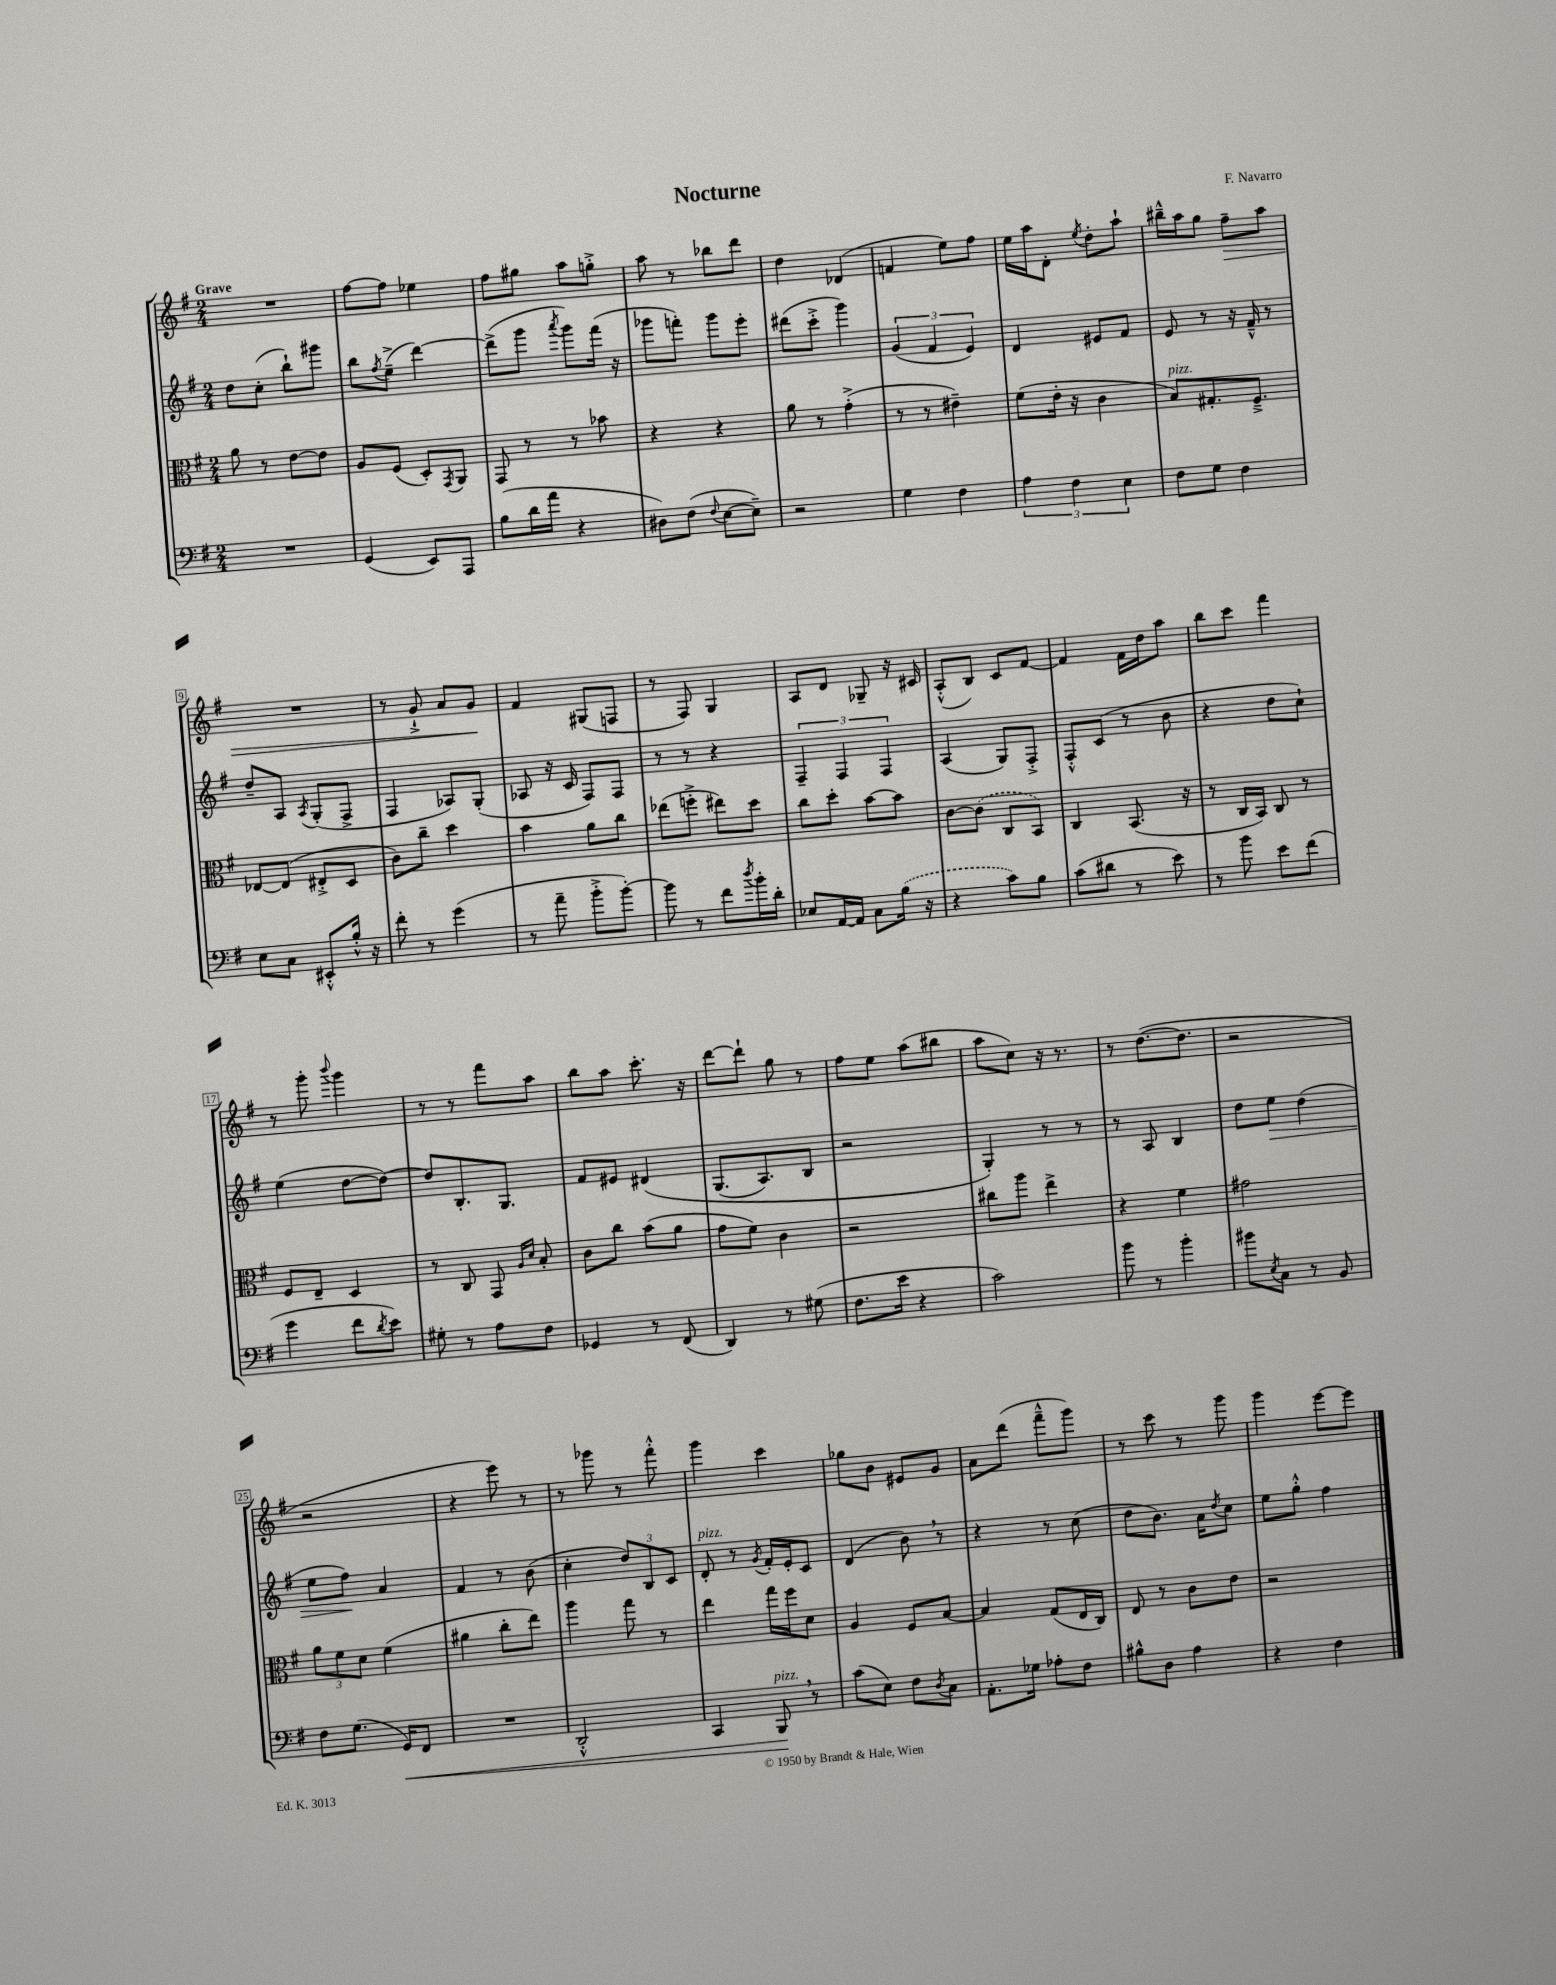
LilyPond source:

\header { title = "Nocturne" composer = "F. Navarro" }
<<
\new StaffGroup <<
\new Staff = "s0" {
    \clef treble \key g \major \numericTimeSignature \time 2/4 \tempo "Grave"
    R2 |
    fis''8~ fis''8 ees''4 |
    fis''8 gis''8 a''8 g''8-.-> |
    a''8 r8 bes''8 d'''8 |
    d''4 des'4( |
    f'4 e''8) fis''8 |
    e''16 a''16 d'8-. \acciaccatura { e''8 } d''8-. a''8-! |
    bis''16---^ a''16 g''8 fis''8--\> a''8 |
    R2 |
    r8 g'8-!-> a'8 g'8\! |
    fis'4 gis8( f8 |
    r8 fis8) g4 |
    a8 d'8 ges8-- r16 cis'16 |
    a8-.-^( b8) c'8 fis'8~ |
    fis'4 fis'16 d''16 a''8 |
    b''8 c'''8 fis'''4 |
    r8 g'''8-. \appoggiatura { b'''8 } g'''4 |
    r8 r8 fis'''8 a''8 |
    b''8 a''8 c'''8.-. r16 |
    d'''8~ d'''8-! g''8 r8 |
    fis''8 e''8 a''8( bis''8 |
    a''8 c''8) r16 r8. |
    r8 d''8.~( d''8. |
    r2 |
    r2 |
    r4 e'''8) r8 |
    r8 ges'''8 r8 fis'''8-.-^ |
    g'''4 c'''4 |
    ges''8 b'8 eis'8 g'8 |
    a'8 d'''8( fis'''8---^ g'''8) |
    r8 c'''8 r8 g'''8 |
    g'''4 e'''8~ e'''8 \bar "|." |
}
\new Staff = "s1" {
    \clef treble \key g \major \numericTimeSignature \time 2/4
    d''8 c''8-.( b''8-!) gis'''8 |
    b''8 \acciaccatura { fis''8 } e''8--->( d'''4~) |
    d'''8->( g'''8 \acciaccatura { a'''8 } g'''8) fis'''16( r16 |
    ges'''8 f'''8-.) ges'''8 e'''8-. |
    dis'''8( c'''8-.-> g'''4) |
    \tuplet 3/2 { g'4( fis'4 e'4) } |
    d'4 eis'8 fis'8 |
    e'8 r8 r16 fis'16---^ r8 |
    d''8-- a8 \acciaccatura { a8 } g8-.( fis8-> |
    fis4 aes8) g8-.( |
    aes8 r16 c'16 fis8) fis8 |
    r8 r8 r4 |
    \tuplet 3/2 { fis4-- fis4 fis4 } |
    a4( g8) fis8-.-> |
    fis8-.-^ c'8( r8 b'8 |
    r4 d''8 c''8-!) |
    e''4( d''8~ d''8~) |
    d''8 b8.-. g8. |
    fis'8 eis'8 dis'4\( |
    g8.( a8.) b8 |
    r2 |
    g4-.\) r8 r8 |
    r8 a8 b4 |
    d''8 e''8\> d''4( |
    e''8 fis''8\!) a'4 |
    fis'4 r8 b'8( |
    c''4-. \tuplet 3/2 { d''8) b8 c'8 } |
    d'8-.^\markup { \italic "pizz." } r8 \acciaccatura { g'8 } fis'16-. e'16-. c'8 |
    d'4( b'8) \breathe r8 |
    r4 r8 c''8( |
    d''8 b'8.) a'16 \acciaccatura { d''8 } c''8 |
    e''8 g''8-.-^ fis''4 \bar "|." |
}
\new Staff = "s2" {
    \clef alto \key g \major \numericTimeSignature \time 2/4
    a'8 r8 e'8~ e'8 |
    a8 fis8( d8-.) \acciaccatura { g,8 } a,8 |
    g,8 r8 r8 bes'8 |
    r4 r4 |
    a'8 r8 g'4-.->( |
    r8 r8 eis'4--) |
    fis'8( e'16-. r16 c'4 |
    b8^\markup { \italic "pizz." }) gis8.-. fis8.---> |
    ees8~ ees8( eis8-.-> d8 |
    c'8) c''8-- d''4 |
    b'4 a'8 c''8 |
    ees''8( f''8-.-> eis''8) d''8 |
    c''8 d''8-. b'8~ b'8 |
    c'8~ \once \slurDashed c'8( c8 b,8) |
    c4 b,8.( r16 |
    r8 c16 b,16) c8 r8 |
    fis8 e8-- d4 |
    r8 c8 g,8 \grace { a16 d'16 } b8-. |
    c'8 c''8 b'8( a'8 |
    g'8 fis'8) c'4 |
    r2 |
    cis''8 a''8 e''4-> |
    r4 fis'4 |
    gis'2 |
    \tuplet 3/2 { a'8 fis'8 d'8 } fis'4( |
    ais'4 c''8-. e''8) |
    a''4 g''8 r8 |
    e''4 g''16 fis''16 d'8 |
    a4 fis8 b8~ |
    b4 g8( e16 c16) |
    e8 r8 c'8 e'8 |
    r2 \bar "|." |
}
\new Staff = "s3" {
    \clef bass \key g \major \numericTimeSignature \time 2/4
    R2 |
    g,4( e,8) a,,8 |
    b8( d'16 a'16 r4 |
    dis8) fis8( \appoggiatura { fis8 } e8~ e8--) |
    r2 |
    g4 fis4 |
    \tuplet 3/2 { a4 fis4 e4 } |
    fis8 g8 fis4 |
    e8 c8 eis,8-.-^ b16-.-^ r16 |
    fis'8-. r8 g'4( |
    r8 a'8-- b'8-.-> b'8~-.) |
    b'8 r8 fis'8 \acciaccatura { d''8 } b'16-. d'16-. |
    ees8 a,16~ a,16 c8 \once \slurDashed b16( r16 |
    r4 c'8) b8 |
    c'8( dis'8 r8 e'8) |
    r8 b'8 e'8 fis'8( |
    g'4 fis'8 \acciaccatura { d'8 } e'8) |
    gis8-. r8 a8 fis8 |
    ges,4 r8 fis,8( |
    d,4) r8 gis8( |
    fis8. e'16 r4 |
    c'2) |
    b'8 r8 b'4-. |
    bis'8 \acciaccatura { e8 } c8 r8 b,8 |
    fis8 g8.( g,16\<) fis,8 |
    R2 |
    d,2-.-^ |
    c,4 b,,8\!^\markup { \italic "pizz." } \breathe r8 |
    c'8( e8) fis8 \acciaccatura { d8 } c8 |
    a,8.-. ges16 aes8-. fis8 |
    bis8-^ d8 a4 |
    r4 fis4 \bar "|." |
}
>>
>>
\layout { \context { \Score \override BarNumber.stencil = #(make-stencil-boxer 0.1 0.3 ly:text-interface::print) } }
